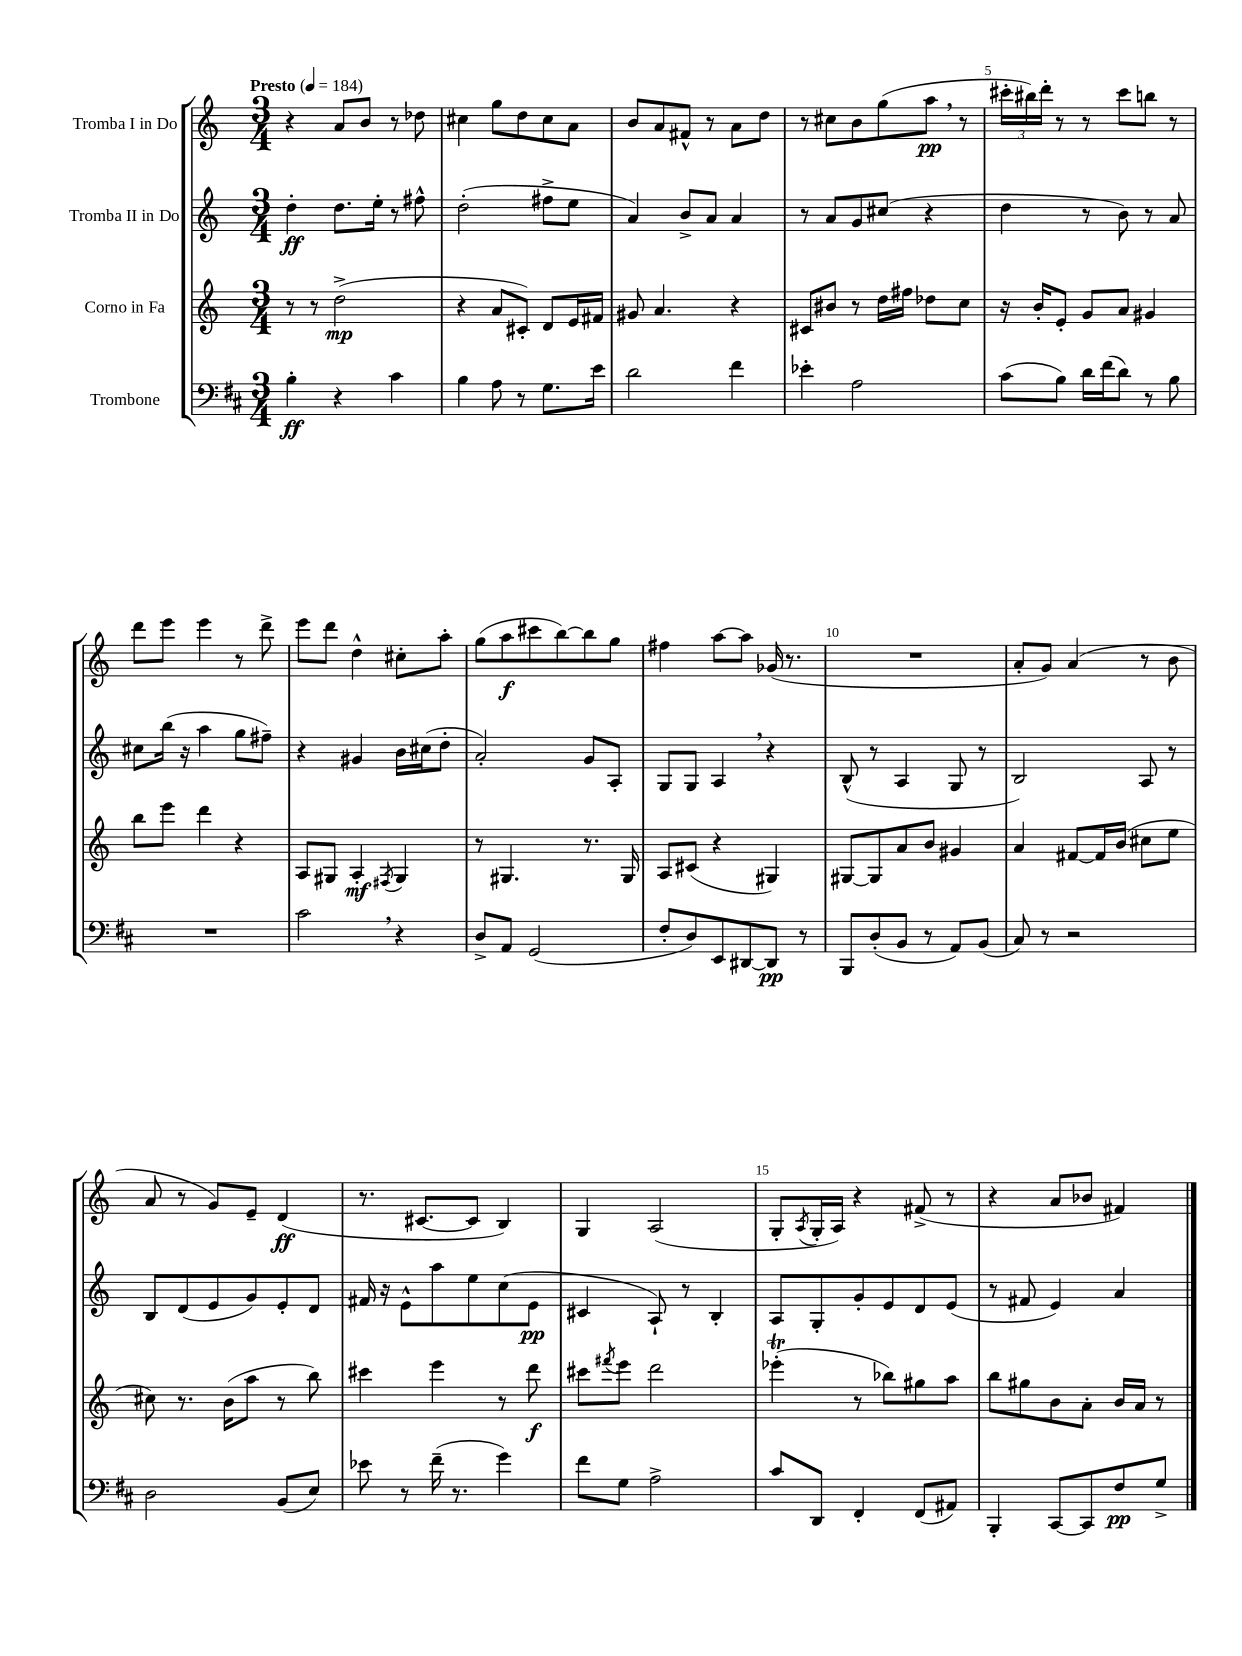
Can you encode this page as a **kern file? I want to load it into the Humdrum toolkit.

**kern	**dynam	**kern	**dynam	**kern	**dynam	**kern	**dynam
*part4	*part4	*part3	*part3	*part2	*part2	*part1	*part1
*staff4	*staff4	*staff3	*staff3	*staff2	*staff2	*staff1	*staff1
*I"Trombone	*	*I"Corno in Fa	*	*I"Tromba II in Do	*	*I"Tromba I in Do	*
*clefF4	*	*clefG2	*	*clefG2	*	*clefG2	*
*k[f#c#]	*	*k[]	*	*k[]	*	*k[]	*
*M3/4	*	*M3/4	*	*M3/4	*	*M3/4	*
*MM184	*	*MM184	*	*MM184	*	*MM184	*
=1	=1	=1	=1	=1	=1	=1	=1
!	!	!	!	!	!	!LO:TX:a:B:t=Presto	!
4B'\	ff	8r	.	4dd'\	ff	4r	.
.	.	8r	.	.	.	.	.
4r	.	(2dd^\	mp	8.dd\L	.	8a/L	.
.	.	.	.	.	.	8b/J	.
.	.	.	.	16ee'\Jk	.	.	.
4c#\	.	.	.	8r	.	8r	.
.	.	.	.	8ff#X^^\	.	8dd-X\	.
=2	=2	=2	=2	=2	=2	=2	=2
4B\	.	4r	.	(2dd'\	.	4cc#X\	.
8A\	.	8a/L	.	.	.	8gg\L	.
8r	.	8c#X'/J)	.	.	.	8dd\	.
8.G\L	.	8d/L	.	8ff#X^\L	.	8cc#\	.
.	.	16e/L	.	8ee\J	.	8a\J	.
16e\Jk	.	16f#X/JJ	.	.	.	.	.
=3	=3	=3	=3	=3	=3	=3	=3
2d\	.	8g#X/	.	4a/)	.	8b/L	.
.	.	4.a/	.	.	.	8a/	.
.	.	.	.	8b^/L	.	8f#X^^/J	.
.	.	.	.	8a/J	.	8r	.
4f#\	.	4r	.	4a/	.	8a\L	.
.	.	.	.	.	.	8dd\J	.
=4	=4	=4	=4	=4	=4	=4	=4
4e-X'\	.	8c#X/L	.	8r	.	8r	.
.	.	8b#X/J	.	8a/L	.	8cc#X\L	.
2A\	.	8r	.	8g/	.	8b\	.
.	.	16dd\LL	.	(8cc#X/J	.	(8gg\	.
.	.	16ff#X\JJ	.	.	.	.	.
.	.	8dd-X\L	.	4r	.	8aa,\J	pp
.	.	8cc\J	.	.	.	8r	.
=5	=5	=5	=5	=5	=5	=5	=5
(8c#\L	.	16r	.	4dd\	.	24ccc#X'\LL	.
.	.	.	.	.	.	24bb#X\)	.
.	.	16b'/KL	.	.	.	.	.
.	.	.	.	.	.	24ddd'\JJ	.
8B\J)	.	8e'/J	.	.	.	8r	.
16d\LL	.	8g/L	.	8r	.	8r	.
(16f#\J	.	.	.	.	.	.	.
8d\J)	.	8a/J	.	8b\)	.	8ccc#\L	.
8r	.	4g#X/	.	8r	.	8bbn\J	.
8B\	.	.	.	8a/	.	8r	.
!!LO:LB:g=z
=6	=6	=6	=6	=6	=6	=6	=6
2.r	.	8bb\L	.	8cc#X\L	.	8ddd\L	.
.	.	8eee\J	.	(16bb\Jk	.	8eee\J	.
.	.	.	.	16r	.	.	.
.	.	4ddd\	.	4aa\	.	4eee\	.
.	.	4r	.	8gg\L	.	8r	.
.	.	.	.	8ff#X~\J)	.	8ddd^\	.
=7	=7	=7	=7	=7	=7	=7	=7
2c#,\	.	8A/L	.	4r	.	8eee\L	.
.	.	8G#X/J	.	.	.	8ddd\J	.
.	.	4A'/	mf	4g#X/	.	4dd^^\	.
.	.	8qF#X/	.	.	.	.	.
4r	.	4G#/	.	16b\LL	.	8cc#X'\L	.
.	.	.	.	(16cc#X\J	.	.	.
.	.	.	.	8dd'\J	.	8aa'\J	.
=8	=8	=8	=8	=8	=8	=8	=8
8D^/L	.	8r	.	2a'/)	.	(8gg\L	.
8AA/J	.	4.G#X/	.	.	.	8aa\	f
(2GG/	.	.	.	.	.	8ccc#X\	.
.	.	.	.	.	.	[8bb\)	.
.	.	8.r	.	8g/L	.	8bb\]	.
.	.	.	.	8A'/J	.	8gg\J	.
.	.	16G#/	.	.	.	.	.
=9	=9	=9	=9	=9	=9	=9	=9
8F#'/L	.	8A/L	.	8G/L	.	4ff#X\	.
8D/)	.	(8c#X/J	.	8G/J	.	.	.
8EE/	.	4r	.	4A,/	.	[8aa\L	.
[8DD#X/	.	.	.	.	.	8aa\J]	.
8DD#/J]	pp	4G#X/)	.	4r	.	(16g-X/	.
.	.	.	.	.	.	8.r	.
8r	.	.	.	.	.	.	.
=10	=10	=10	=10	=10	=10	=10	=10
8BBB/L	.	[8G#X/L	.	(8B^^/	.	2.r	.
(8D'/	.	8G#/]	.	8r	.	.	.
8BB/J	.	8a/	.	4A/	.	.	.
8r	.	8b/J	.	.	.	.	.
8AA/L)	.	4g#X/	.	8G/	.	.	.
(8BB/J	.	.	.	8r	.	.	.
=11	=11	=11	=11	=11	=11	=11	=11
8C#/)	.	4a/	.	2B/)	.	8a'/L	.
8r	.	.	.	.	.	8g/J)	.
2r	.	[8f#X/L	.	.	.	(4a/	.
.	.	16f#/L]	.	.	.	.	.
.	.	(16b/JJ	.	.	.	.	.
.	.	8cc#X\L	.	8A/	.	8r	.
.	.	8ee\J	.	8r	.	8b\	.
!!LO:LB:g=z
=12	=12	=12	=12	=12	=12	=12	=12
2D\	.	8cc#X\)	.	8B/L	.	8a/	.
.	.	8.r	.	(8d/	.	8r	.
.	.	.	.	8e/	.	8g/L)	.
.	.	(16b\KL	.	.	.	.	.
.	.	8aa\J	.	8g/)	.	8e~/J	.
(8BB/L	.	8r	.	8e'/	.	(4d/	ff
8E/J)	.	8bb\)	.	8d/J	.	.	.
=13	=13	=13	=13	=13	=13	=13	=13
8e-X\	.	4ccc#X\	.	16f#X/	.	8.r	.
.	.	.	.	16r	.	.	.
8r	.	.	.	8e^^\L	.	.	.
.	.	.	.	.	.	[8.c#X/L	.
(16f#~\	.	4eee\	.	8aa\	.	.	.
8.r	.	.	.	.	.	.	.
.	.	.	.	8ee\	.	8c#/J]	.
4g\)	.	8r	.	(8cc\	.	4B/)	.
.	.	8ddd\	f	8e\J	pp	.	.
=14	=14	=14	=14	=14	=14	=14	=14
8f#\L	.	8ccc#X\L	.	4c#X/	.	4G/	.
.	.	8qfff#X/	.	.	.	.	.
8G\J	.	8eee\J	.	.	.	.	.
2A^\	.	2ddd\	.	8A`/)	.	(2A/	.
.	.	.	.	8r	.	.	.
.	.	.	.	4B'/	.	.	.
=15	=15	=15	=15	=15	=15	=15	=15
8c#/L	.	(4eee-XT'\	.	8A/L	.	8G'/L	.
.	.	.	.	.	.	8qA/	.
8DD/J	.	.	.	8G'/	.	16G'/L	.
.	.	.	.	.	.	16A/JJ)	.
4FF#'/	.	8r	.	8g'/	.	4r	.
.	.	8bb-X\L)	.	8e/	.	.	.
(8FF#/L	.	8gg#X\	.	8d/	.	(8f#X^/	.
8AA#X/J)	.	8aa\J	.	(8e/J	.	8r	.
=16	=16	=16	=16	=16	=16	=16	=16
4BBB'/	.	8bb\L	.	8r	.	4r	.
.	.	8gg#X\	.	8f#X/	.	.	.
[8CC#/L	.	8b\	.	4e/)	.	8a/L	.
8CC#/]	.	8a'\J	.	.	.	8b-X/J	.
8F#/	pp	16b/LL	.	4a/	.	4f#X/)	.
.	.	16a/JJ	.	.	.	.	.
8G^/J	.	8r	.	.	.	.	.
==	==	==	==	==	==	==	==
*-	*-	*-	*-	*-	*-	*-	*-
